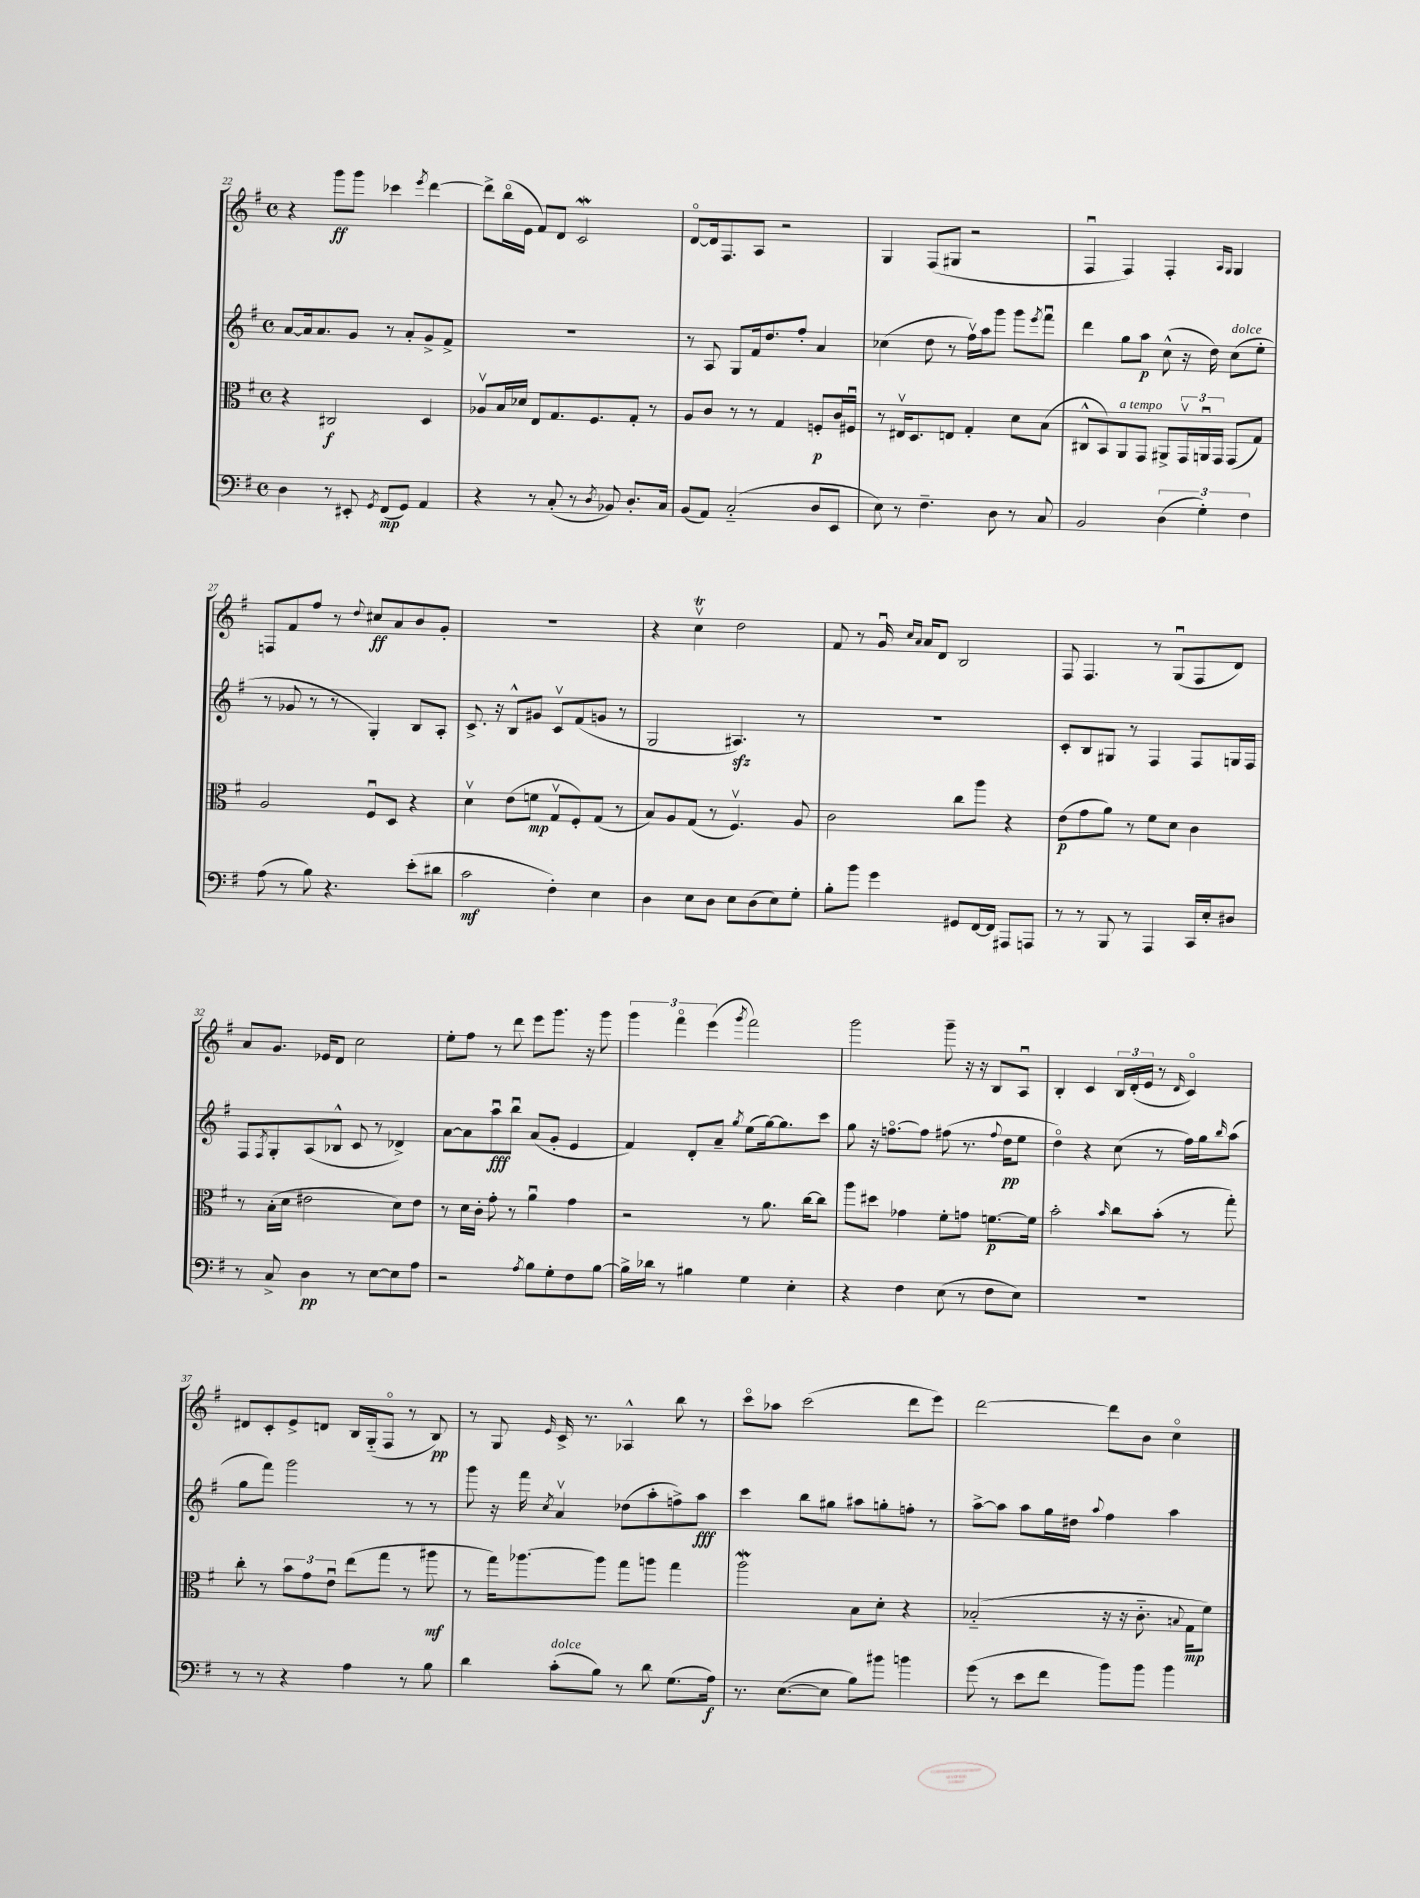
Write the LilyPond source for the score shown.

<<
\new StaffGroup <<
\new Staff = "s0" {
    \clef treble \key g \major \defaultTimeSignature \time 4/4
    r4 g'''8\ff g'''8 ces'''4 \acciaccatura { e'''8 } d'''4~ |
    d'''8-> b''16\flageolet( e'16 fis'8) d'8 c'2\mordent |
    d'8~\flageolet d'16 fis8. a8 r2 |
    g4 fis8( gis8 r2 |
    fis4\downbow fis4) fis4-. \grace { a16 g16 } g4 |
    f8 fis'8 fis''8 r8 \appoggiatura { d''8 } cis''8\ff a'8 b'8 g'8-. |
    R1 |
    r4 c''4\upbow\trill d''2 |
    fis'8 r8 g'16\downbow \grace { c''16 a'16 } a'16 d'8 b2 |
    fis8 fis4. r8 g8\downbow( fis8 d'8) |
    a'8 g'8. ees'16 d'8 c''2 |
    e''8-. fis''8 r8 d'''8 e'''8 g'''8. r16 g'''8 |
    \tuplet 3/2 { g'''4 fis'''4\flageolet e'''4( } \acciaccatura { g'''8 } fis'''2) |
    g'''2 g'''8-- r16 r16 b8 a8\downbow |
    b4-. c'4 \tuplet 3/2 { b16 d'16-.( e'16 } r8 \grace { d'16 } c'4\flageolet) |
    dis'8 c'8-. e'8-> d'8 b16 g16-_( fis8\flageolet r8 b8\pp) |
    r8 g8 \grace { e'16 } c'16-> r8. aes4-^ b''8 r8 |
    c'''8\flageolet aes''8 c'''2( d'''8 e'''8) |
    d'''2~ d'''8 b'8 c''4\flageolet \bar "|." |
}
\new Staff = "s1" {
    \clef treble \key g \major \defaultTimeSignature \time 4/4
    a'8~ a'16 a'8. g'8 r8 a'8-. g'8-> fis'8-> |
    R1 |
    r8 a8 g8 fis'16 d''8. fis''8-. a'4 |
    ces''4( d''8 r8 fis''16\upbow) a''16 g'''8 g'''8 \acciaccatura { e'''8 } fis'''8\downbow |
    d'''4 g''8 a''8\p c''8-^( r16 d''16) c''8^\markup { \italic "dolce" }( e''8-. |
    r8 ges'8 r8 r8 g4-.) b8 a8-. |
    c'8.-> r16 b8-^ gis'8 c'8\upbow fis'8( g'8 r8 |
    g2 ais4.\sfz) r8 |
    R1 |
    c'8-. b8 gis8 r8 fis4 fis8 g16 fis16 |
    fis8 \acciaccatura { fis8 } g8-. a8( bes8-^ c'8 r8 des'4->) |
    a'8~ a'8 a''8\downbow\fff b''8\downbow a'8( g'8-. e'4 |
    fis'4) d'8-. a'8-- \acciaccatura { g''8 } e''8( g''16~) g''8. c'''8 |
    g''8 r16 f''8.~\flageolet f''8 fis''8( r8. \appoggiatura { fis''8 } d''16\pp e''8 |
    d''4\flageolet) r4 c''8( r8 fis''16) g''16 \grace { b''16 } a''8( |
    g''8 fis'''8) g'''2 r8 r8 |
    g'''8 r16 fis'''16 \acciaccatura { c''8 } a'4\upbow des''8( a''8-. f''8->) a''8\fff |
    c'''4 b''8 gis''8 ais''8 g''8-. f''8-. r8 |
    a''8~-> a''8 a''8 g''16 dis''16 \appoggiatura { a''8 } fis''4 a''4 \bar "|." |
}
\new Staff = "s2" {
    \clef alto \key g \major \defaultTimeSignature \time 4/4
    r4 cis2\f d4 |
    aes8\upbow b16 des'16 e8 g8. fis8. g8-. r8 |
    a8 c'8 r8 r8 g4 f8-.\p c'16 fis16\downbow |
    r8 eis16\upbow d8. e8 g4-. d'8 b8( |
    cis8-^ b,8) a,8^\markup { \italic "a tempo" } g,8 ais,8-> \tuplet 3/2 { g,16\upbow a,16\downbow g,16 } g,8( g8) |
    a2 fis8\downbow d8 r4 |
    d'4\upbow e'8( f'8\mp g8\upbow fis8-.) g8( r8 |
    b8) a8 g8( r8 fis4.\upbow) a8 |
    c'2 c''8 a''8 r4 |
    e'8\p( g'8 a'8) r8 fis'8 d'8 c'4 |
    r8 b16-.( d'16 eis'2 d'8) eis'8 |
    r8 d'16 c'16-. g'8-. r8 a'4\downbow g'4 |
    r2 r8 a'8. c''16~ c''8 |
    a''8 dis''8 ges'4 fis'8-. g'8 f'8.~\p f'16 |
    b'2-. \grace { b'16 } c''8 b'8-.( r8 g''8-.) |
    c''8-. r8 \tuplet 3/2 { b'8 g'8 e'8\downbow } e''8( g''8 r8 ais''8\mf |
    r8 g''16) aes''8.~ aes''8 g''8 a''8 g''4 |
    a''2\mordent b8 d'8-. r4 |
    bes2-_( r16 r16 c'8.-_ \appoggiatura { b8 } g16\mp fis'8) \bar "|." |
}
\new Staff = "s3" {
    \clef bass \key g \major \defaultTimeSignature \time 4/4
    d4 r8 eis,8-. \acciaccatura { g,8 } fis,8\mp( g,8) a,4 |
    r4 r8 c8-.( r8 \acciaccatura { d8 } bes,8) d8.-. c16 |
    b,8( a,8) c2-_( d8 e,8 |
    e8) r8 fis4.-- d8 r8 c8 |
    b,2 \tuplet 3/2 { d4( g4-.) fis4 } |
    a8( r8 b8) r4. e'8-.( dis'8 |
    c'2\mf fis4-.) e4 |
    d4 e8 d8 e8 d8( e8) g8-. |
    b8-. b'8 g'4 gis,8 fis,16~ fis,16 ais,,8 a,,8 |
    r8 r8 b,,8 r8 a,,4 c,16 e16-. dis8 |
    r8 c8-> d4\pp r8 e8~ e8 a8 |
    r2 \acciaccatura { a8 } b8 g8-. fis8 b8~ |
    b16-> des'16 r8 bis4 g4 e4-. |
    r4 fis4 e8( r8 fis8 e8) |
    R1 |
    r8 r8 r4 a4 r8 b8 |
    d'4 c'8-.^\markup { \italic "dolce" }( b8) r8 d'8 g8.( a16\f) |
    r8. e8.~( e8 b8) bis'8 b'4 |
    g'8( r8 e'8 fis'8 b'8) b'8 b'4 \bar "|." |
}
>>
>>
\layout { \context { \Score currentBarNumber = #22 } }
